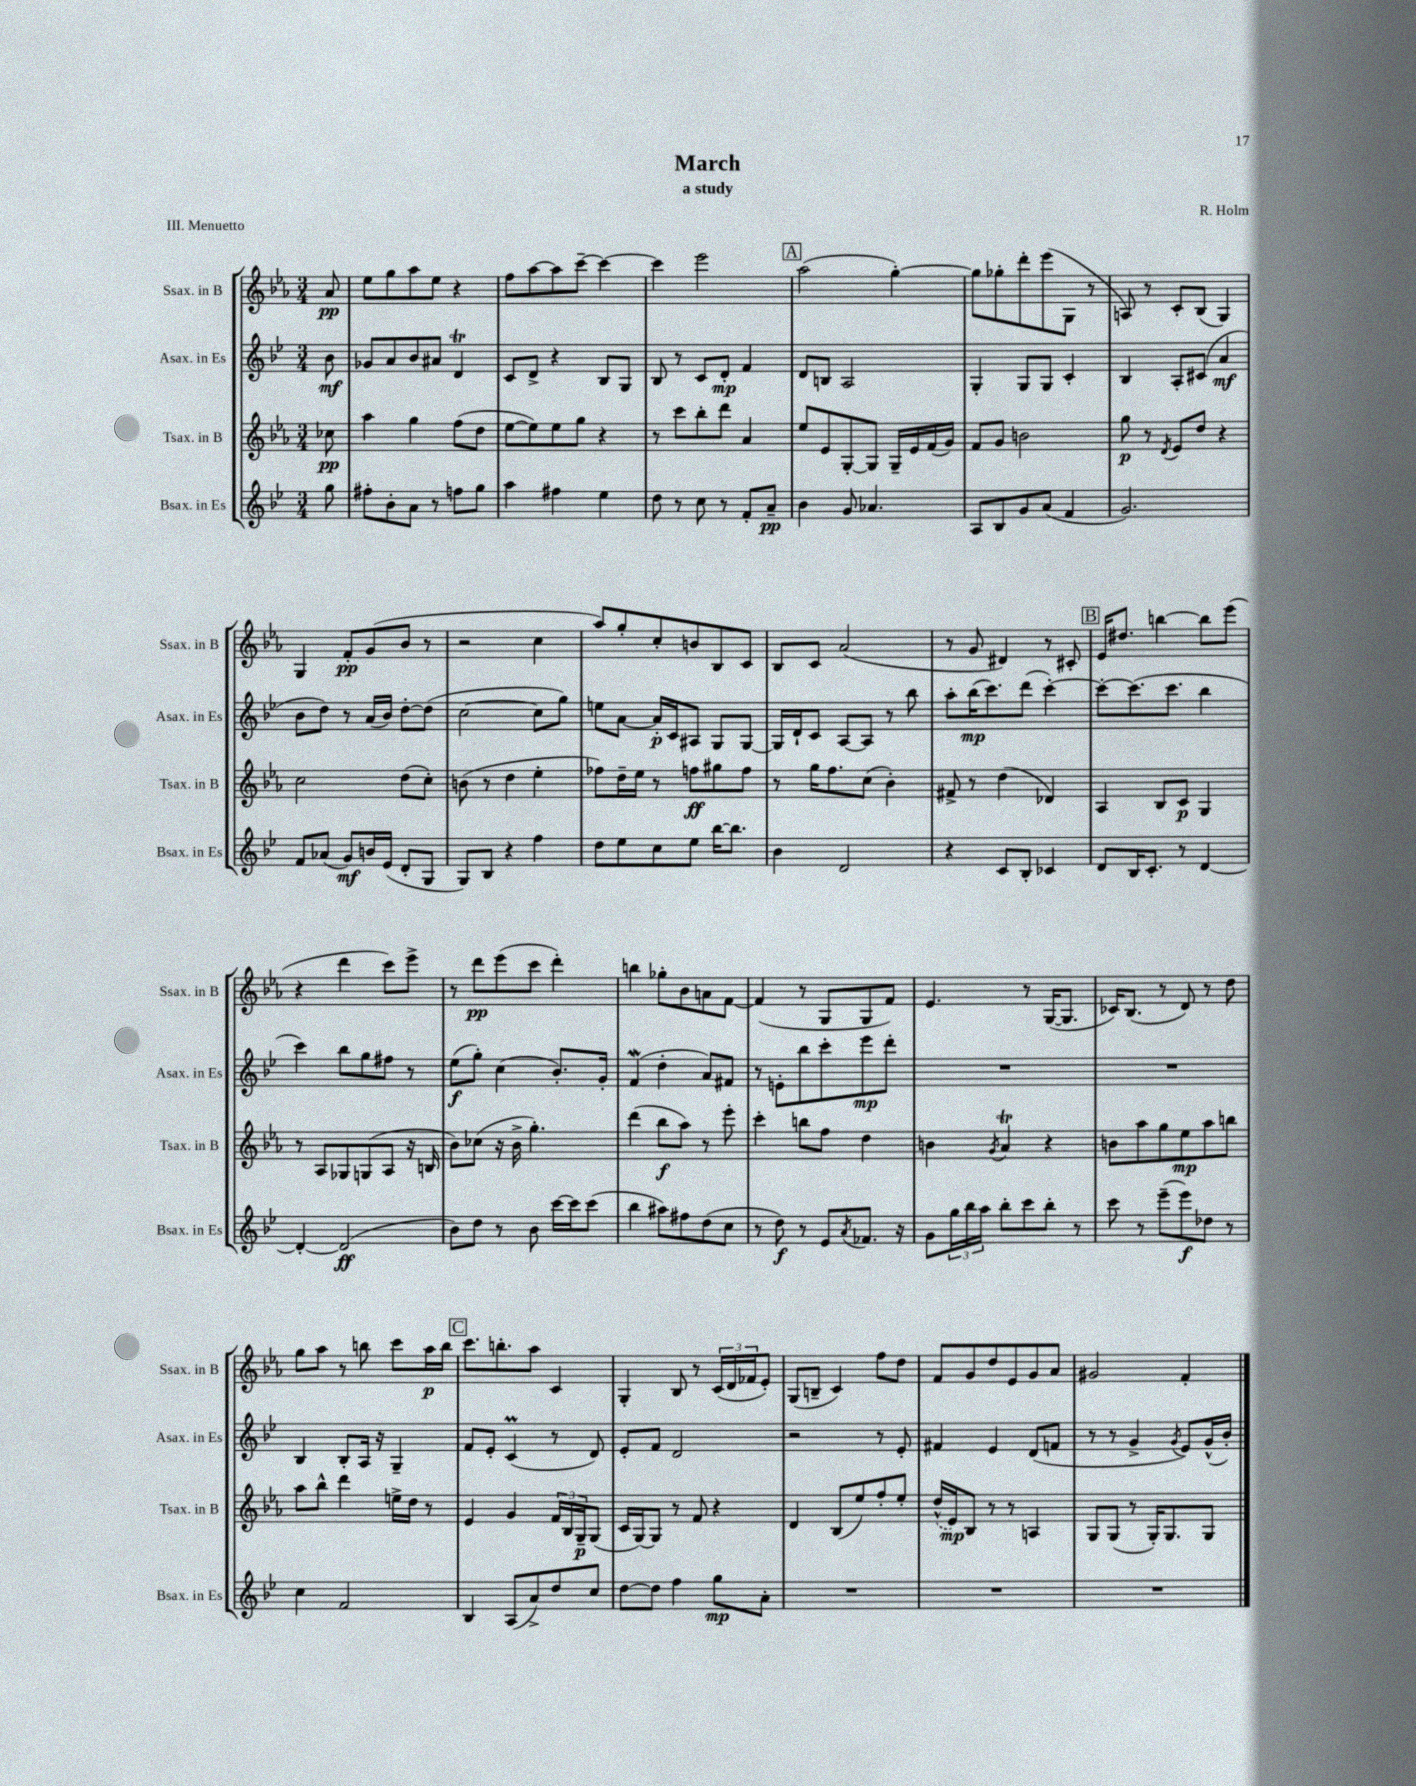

**kern	**dynam	**kern	**dynam	**kern	**dynam	**kern	**dynam
*part4	*part4	*part3	*part3	*part2	*part2	*part1	*part1
*staff4	*staff4	*staff3	*staff3	*staff2	*staff2	*staff1	*staff1
*I"Bsax. in Es	*	*I"Tsax. in B	*	*I"Asax. in Es	*	*I"Ssax. in B	*
*I'Bsax. in Es	*	*I'Tsax. in B	*	*I'Asax. in Es	*	*I'Ssax. in B	*
*clefG2	*	*clefG2	*	*clefG2	*	*clefG2	*
*k[b-e-]	*	*k[b-e-a-]	*	*k[b-e-]	*	*k[b-e-a-]	*
*M3/4	*	*M3/4	*	*M3/4	*	*M3/4	*
=	=	=	=	=	=	=	=
8gg\	.	8cc-X\	pp	8b-\	mf	8a-/	pp
=1	=1	=1	=1	=1	=1	=1	=1
8ff#X'\L	.	4aa-\	.	8g-X/L	.	8ee-\L	.
8b-'\	.	.	.	8a/	.	8gg\	.
8a\J	.	4gg\	.	8b-/	.	8aa-\	.
8r	.	.	.	8a#X/J	.	8ee-\J	.
8ffn\L	.	(8ff\L	.	4dt/	.	4r	.
8gg\J	.	8dd\J	.	.	.	.	.
=2	=2	=2	=2	=2	=2	=2	=2
4aa\	.	[8ee-\L	.	8c/L	.	8ff\L	.
.	.	8ee-\])	.	8d^/J	.	[8aa-\	.
4ff#X\	.	8ee-\	.	4r	.	8aa-\]	.
.	.	8gg\J	.	.	.	[8ccc~\J	.
4ee-\	.	4r	.	8B-/L	.	4ccc\_	.
.	.	.	.	8G/J	.	.	.
=3	=3	=3	=3	=3	=3	=3	=3
8dd\	.	8r	.	8B-/	.	4ccc\]	.
8r	.	8ccc\L	.	8r	.	.	.
8cc\	.	8bb-'\	.	8c/L	.	2eee-\	.
8r	.	8ddd\J	.	8d'/J	mp	.	.
8f'/L	.	4a-/	.	4f/	.	.	.
8a~/J	pp	.	.	.	.	.	.
!!LO:REH:place=s1:t=A
=4	=4	=4	=4	=4	=4	=4	=4
4b-\	.	8ee-/L	.	8d/L	.	(2aa-\	.
.	.	8e-/	.	8Bn/J	.	.	.
8g/	.	[8G'/	.	2A/	.	.	.
4.a-X/	.	8G/J]	.	.	.	.	.
.	.	16G~/LL	.	.	.	[4gg'\)	.
.	.	16e-/	.	.	.	.	.
.	.	(16f/	.	.	.	.	.
.	.	16g/JJ)	.	.	.	.	.
=5	=5	=5	=5	=5	=5	=5	=5
8A/L	.	8f/L	.	4G'/	.	8gg\L]	.
8B-/	.	8g/J	.	.	.	8gg-X'\	.
8g/	.	2bn\	.	8G/L	.	8ddd'\	.
(8a/J	.	.	.	8G/J	.	(8eee-\	.
4f/	.	.	.	4c'/	.	8G\J	.
.	.	.	.	.	.	8r	.
=6	=6	=6	=6	=6	=6	=6	=6
2.g/)	.	8gg\	p	4B-/	.	8An/)	.
.	.	8r	.	.	.	8r	.
.	.	8qd/	.	.	.	.	.
.	.	8e-/L	.	8A'/L	.	8c'/L	.
.	.	8dd/J	.	(8c#X/J	.	(8B-/J	.
.	.	4r	.	4a/	mf	4G/)	.
!!LO:LB:g=z
=7	=7	=7	=7	=7	=7	=7	=7
8f/L	.	2cc\	.	8b-\L	.	4G/	.
(8a-X/J	.	.	.	8dd\J)	.	.	.
8g/L)	mf	.	.	8r	.	8f'/L	pp
16bn/L	.	.	.	(16a/LL	.	(8g/	.
(16e-/JJ	.	.	.	16b-/JJ)	.	.	.
8d'/L	.	(8dd\L	.	[8dd'\L	.	8b-/J	.
8G/J	.	8cc'\J)	.	(8dd\J]	.	8r	.
=8	=8	=8	=8	=8	=8	=8	=8
8G/L)	.	(8bn\	.	[2cc\	.	2r	.
8B-/J	.	8r	.	.	.	.	.
4r	.	4dd\	.	.	.	.	.
4ff\	.	4ee-'\	.	8cc\L]	.	4cc\	.
.	.	.	.	8gg\J)	.	.	.
=9	=9	=9	=9	=9	=9	=9	=9
8dd\L	.	8ff-X\L)	.	8een\L	.	8aa-/L)	.
8ee-\	.	16dd~\L	.	[8a\J	.	8gg'/	.
.	.	16ee-\JJ	.	.	.	.	.
8cc\	.	8r	.	16a'/LL]	p	8cc'/	.
.	.	.	.	16c/J	.	.	.
8ee-\J	.	8ffn\L	ff	8A#X/J	.	8bn/	.
[16bb-\KL	.	8gg#X\	.	8G/L	.	8B-/	.
8.bb-\J]	.	.	.	.	.	.	.
.	.	8ff\J	.	[8G/J	.	8c/J	.
=10	=10	=10	=10	=10	=10	=10	=10
4b-\	.	8r	.	16G/LL]	.	8B-/L	.
.	.	.	.	16d`/J	.	.	.
.	.	16gg\KL	.	8c/J	.	8c/J	.
.	.	8.ff\	.	.	.	.	.
2d/	.	.	.	[8A/L	.	(2a-/	.
.	.	(8cc\J	.	8A/J]	.	.	.
.	.	4b-'\)	.	8r	.	.	.
.	.	.	.	8bb-\	.	.	.
=11	=11	=11	=11	=11	=11	=11	=11
4r	.	8f#X^/	.	8aa'\L	.	8r	.
.	.	8r	.	(16bb-\K	mp	8g/	.
.	.	.	.	8.ccc\)	.	.	.
8c/L	.	(4dd\	.	.	.	4d#X/)	.
8B-'/J	.	.	.	(8ddd\J	.	.	.
4c-X/	.	4d-X/)	.	[4ccc'\)	.	8r	.
.	.	.	.	.	.	8c#X'/	.
!!LO:REH:place=s1:t=B
=12	=12	=12	=12	=12	=12	=12	=12
8d/L	.	4A-/	.	8ccc'\L_	.	16e-/KL	.
.	.	.	.	.	.	8.dd#X/J	.
16B-/K	.	.	.	(8.ccc\]	.	.	.
8.c'/J	.	.	.	.	.	.	.
.	.	8B-/L	.	.	.	[4bbn\	.
.	.	.	.	8.ccc\J	.	.	.
8r	.	8c/J	p	.	.	.	.
[4d/	.	4G/	.	4bb-\	.	8bb\L]	.
.	.	.	.	.	.	(8eee-\J	.
!!LO:LB:g=z
=13	=13	=13	=13	=13	=13	=13	=13
4d'/_	.	8r	.	4ccc\)	.	4r	.
.	.	8A-/L	.	.	.	.	.
(2d/]	ff	8G-X/	.	8bb-\L	.	4ddd\	.
.	.	(8Gn/	.	8gg\	.	.	.
.	.	8A-/J	.	8ff#X\J	.	8ccc\L)	.
.	.	16r	.	8r	.	8eee-^\J	.
.	.	16Bn/	.	.	.	.	.
=14	=14	=14	=14	=14	=14	=14	=14
8b-\L)	.	8b-\L)	.	(8ee-\L	f	8r	.
8dd\J	.	(8cc-X\J	.	8gg'\J)	.	8ddd\L	pp
8r	.	16r	.	(4cc\	.	(8eee-\	.
.	.	16b-^\	.	.	.	.	.
8b-\	.	4.gg'\)	.	.	.	8ccc\J	.
[16ccc\LL	.	.	.	8.b-'/L)	.	4ddd'\)	.
16ccc\J]	.	.	.	.	.	.	.
(8ccc\J	.	.	.	.	.	.	.
.	.	.	.	16g'/Jk	.	.	.
=15	=15	=15	=15	=15	=15	=15	=15
4bb-\	.	(4ddd\	.	(4fW/	.	4bbn\	.
8aa#X\L)	.	8bb-\L	f	4dd'\	.	8gg-X'\L	.
8ff#X\	.	8aa-\J)	.	.	.	8b-\	.
(8dd\	.	8r	.	8a/L)	.	8an\	.
8cc\J	.	8eee-'\	.	8f#X/J	.	[8f\J	.
=16	=16	=16	=16	=16	=16	=16	=16
8r	.	4ccc'\	.	8r	.	(4f/]	.
8dd\)	f	.	.	8en'\L	.	.	.
8r	.	8bbn\L	.	8bb-\	.	8r	.
8e-/L	.	8ff\J	.	8ccc'\	.	8G/L	.
8qa/	.	.	.	.	.	.	.
8.f-X/J	.	4dd\	.	8eee-\	mp	8G/	.
.	.	.	.	8ddd'\J	.	8f/J)	.
16r	.	.	.	.	.	.	.
=17	=17	=17	=17	=17	=17	=17	=17
8g\L	.	4bn\	.	2.r	.	4.e-/	.
24gg\L	.	.	.	.	.	.	.
24bb-\	.	.	.	.	.	.	.
24aa\JJ	.	.	.	.	.	.	.
.	.	8qg/	.	.	.	.	.
8bb-'\L	.	4a-T/	.	.	.	.	.
8ccc\	.	.	.	.	.	8r	.
8bb-'\J	.	4r	.	.	.	([16G/KL	.
.	.	.	.	.	.	8.G/J]	.
8r	.	.	.	.	.	.	.
=18	=18	=18	=18	=18	=18	=18	=18
8ccc\	.	8bn\L	.	2.r	.	16c-X/KL)	.
.	.	.	.	.	.	(8.B-/J	.
8r	.	8aa-\	.	.	.	.	.
(8eee-~\L	.	8gg\	.	.	.	8r	.
8eee-\)	f	8ee-\	mp	.	.	8d/)	.
8dd-X\J	.	8aa-\	.	.	.	8r	.
8r	.	8bbn\J	.	.	.	8dd\	.
!!LO:LB:g=z
=19	=19	=19	=19	=19	=19	=19	=19
4cc\	.	8aa-\L	.	4B-/	.	8gg\L	.
.	.	8bb-^^\J	.	.	.	8aa-\J	.
2f/	.	4ddd\	.	8B-'/L	.	8r	.
.	.	.	.	16A/Jk	.	8bbn\	.
.	.	.	.	16r	.	.	.
.	.	16een^\LL	.	4G~/	.	8ccc\L	.
.	.	16dd\JJ	.	.	.	.	.
.	.	8r	.	.	.	16aa-\L	p
.	.	.	.	.	.	16bb\JJ	.
!!LO:REH:place=s1:t=C
=20	=20	=20	=20	=20	=20	=20	=20
4B-/	.	4e-/	.	8f/L	.	8.ccc\L	.
.	.	.	.	8e-'/J	.	.	.
.	.	.	.	.	.	8.bbn'\	.
(8A/L	.	4g/	.	(4cM/	.	.	.
8a^/)	.	.	.	.	.	8aa-\J	.
8dd/	.	24f/LL	.	8r	.	4c/	.
.	.	24B-/	.	.	.	.	.
.	.	24G~/J	p	.	.	.	.
8cc/J	.	(8G/J	.	8d/)	.	.	.
=21	=21	=21	=21	=21	=21	=21	=21
[8dd\L	.	16c/LL	.	8e-'/L	.	4G'/	.
.	.	[16G/J)	.	.	.	.	.
8dd\J]	.	8G/J]	.	8f/J	.	.	.
4ff\	.	8r	.	2d/	.	8B-/	.
.	.	8f/	.	.	.	8r	.
8gg\L	mp	4r	.	.	.	(24c/LL	.
.	.	.	.	.	.	24d/	.
.	.	.	.	.	.	24f-X/J	.
8a'\J	.	.	.	.	.	8e-'/J)	.
=22	=22	=22	=22	=22	=22	=22	=22
2.r	.	4d/	.	2r	.	(8G/L	.
.	.	.	.	.	.	8Bn~/J	.
.	.	(8B-/L	.	.	.	4c/)	.
.	.	8ee-/)	.	.	.	.	.
.	.	8ff'/	.	8r	.	8ff\L	.
.	.	8ee-'/J	.	8e-'/	.	8dd\J	.
=23	=23	=23	=23	=23	=23	=23	=23
2.r	.	(16dd^^/LL	.	4f#X/	.	8f/L	.
.	.	16e-/J)	mp	.	.	.	.
.	.	8B-/J	.	.	.	8g/	.
.	.	8r	.	4e-/	.	8dd/	.
.	.	8r	.	.	.	8e-/	.
.	.	4An/	.	(8d/L	.	8g/	.
.	.	.	.	8fn/J	.	8a-/J	.
=24	=24	=24	=24	=24	=24	=24	=24
2.r	.	8G/L	.	8r	.	2g#X/	.
.	.	(8G/J	.	8r	.	.	.
.	.	8r	.	4g^/	.	.	.
.	.	16G'/KL)	.	.	.	.	.
.	.	8.G/	.	.	.	.	.
.	.	.	.	8qg/	.	.	.
.	.	.	.	8e-/L)	.	4f'/	.
.	.	8G/J	.	(16g^^/L	.	.	.
.	.	.	.	16b-'/JJ)	.	.	.
==	==	==	==	==	==	==	==
*-	*-	*-	*-	*-	*-	*-	*-
